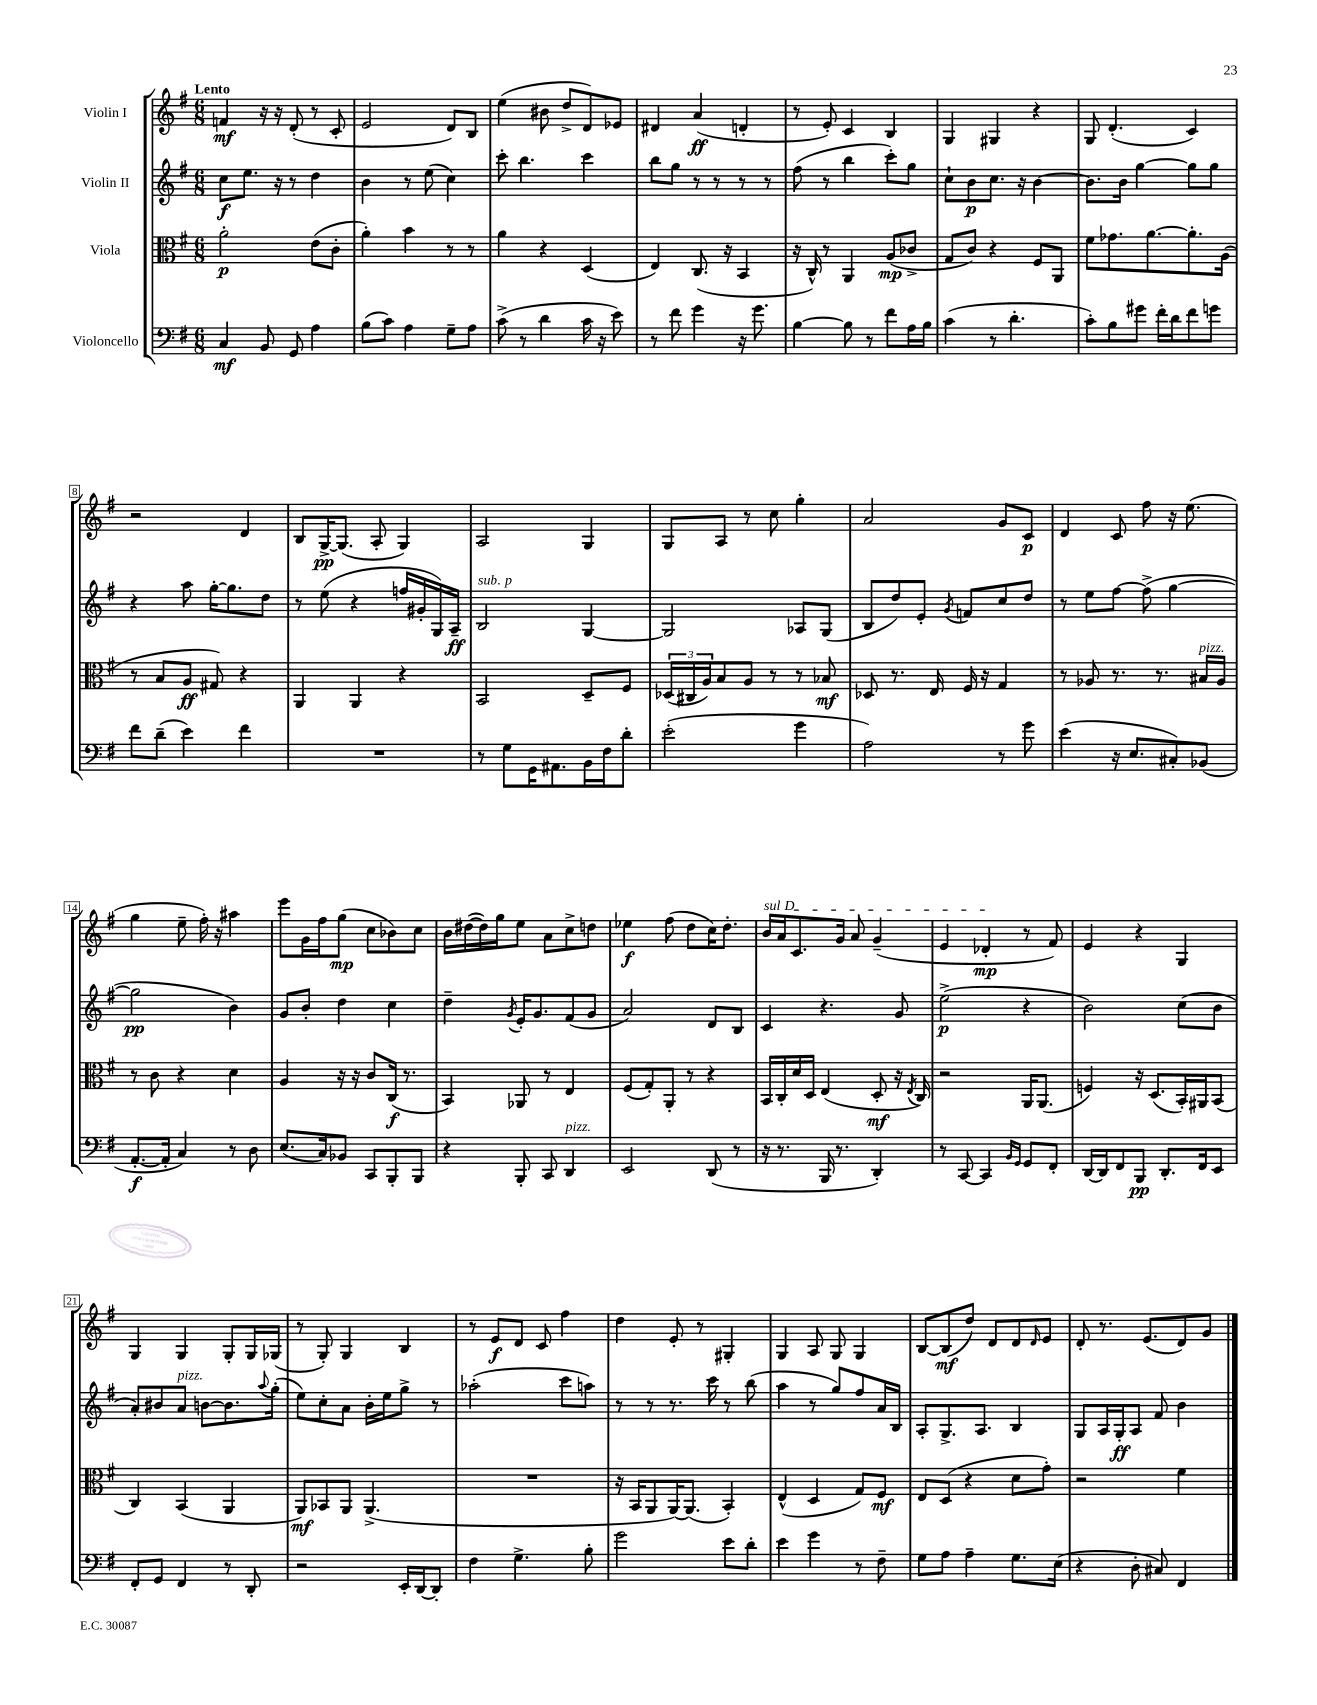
<<
\new StaffGroup <<
\new Staff = "s0" \with { instrumentName = "Violin I" } {
    \clef treble \key g \major \numericTimeSignature \time 6/8 \tempo "Lento"
    f'4\mf r16 r16 d'8-.( r8 c'8-. |
    e'2 d'8) b8 |
    e''4( bis'8 d''8-> d'8) ees'8 |
    dis'4 a'4\ff( d'4-. |
    r8 e'8-.) c'4 b4 |
    g4 gis4 r4 |
    g8 d'4.-.( c'4) |
    r2 d'4 |
    b8 g16~->\pp g8.( a8-. g4) |
    a2 g4 |
    g8 a8 r8 c''8 g''4-. |
    a'2 g'8 c'8\p |
    d'4 c'8 fis''8 r16 e''8.( |
    g''4 e''8-- fis''16-.) r16 ais''4 |
    e'''8 g'16 fis''16 g''8\mp( c''8 bes'8) c''8 |
    b'16 dis''16~( dis''16) g''16 e''8 a'8 c''8-> d''8 |
    ees''4\f fis''8( d''8 c''16) d''8.-. |
    \once \override TextSpanner.bound-details.left.text = \markup { \italic "sul D" } b'16\startTextSpan a'16 c'8. g'16 a'8 g'4--( |
    e'4 des'4-.\mp\stopTextSpan r8 fis'8) |
    e'4 r4 g4 |
    g4 g4 g8-. g16 ges16( |
    r8 g8-.) g4 b4 |
    r8 e'8\f d'8 c'8 fis''4 |
    d''4 e'8-. r8 gis4-. |
    g4 a8 g8 g4 |
    b8~ b8\mf( d''8) d'8 d'8 \grace { d'16 } e'8 |
    d'8-. r8. e'8.( d'8) g'8 \bar "|." |
}
\new Staff = "s1" \with { instrumentName = "Violin II" } {
    \clef treble \key g \major \numericTimeSignature \time 6/8
    c''8\f e''8. r16 r8 d''4 |
    b'4 r8 e''8( c''4) |
    c'''8-. b''4. c'''4 |
    b''8 g''8 r8 r8 r8 r8 |
    fis''8( r8 b''4 c'''8-.) g''8 |
    c''8-! b'8\p c''8. r16 b'4~ |
    b'8. b'16 g''4~ g''8 g''8 |
    r4 a''8 g''16~-. g''8. d''8 |
    r8 e''8( r4 f''16 gis'16-. g16) a16--\ff |
    b2^\markup { \italic "sub. p" } g4~ |
    g2 aes8 g8( |
    b8 d''8) e'8-. \acciaccatura { g'8 } f'8 c''8 d''8 |
    r8 e''8 fis''8~ fis''8->( g''4~ |
    g''2\pp b'4) |
    g'8 b'8-. d''4 c''4 |
    d''4-- \acciaccatura { g'8 } e'16-. g'8. fis'8( g'8 |
    a'2) d'8 b8 |
    c'4 r4. g'8 |
    e''2->\p( r4 |
    b'2) c''8( b'8 |
    a'8-.) bis'8 a'8^\markup { \italic "pizz." } b'8~ b'8. \appoggiatura { a''8 } g''16-.( |
    e''8) c''8-. a'8 b'16-. e''16 g''8-> r8 |
    aes''2-.( c'''8 a''8) |
    r8 r8 r8. c'''16 r8 b''8( |
    a''4 r8 g''8) fis''8 a'16 b16 |
    a8-. g8.-> a8. b4 |
    g8 a16 g16-.\ff a8 fis'8 b'4 \bar "|." |
}
\new Staff = "s2" \with { instrumentName = "Viola" } {
    \clef alto \key g \major \numericTimeSignature \time 6/8
    a'2-.\p e'8( c'8-. |
    a'4-.) b'4 r8 r8 |
    a'4 r4 d4( |
    e4) c8.( r16 b,4 |
    r16 c16-^) r8 a,4 a8\mp( ces'8-> |
    g8 c'8) r4 fis8 a,8 |
    fis'8 ges'8. a'8.~ a'8.-. a16( |
    r8 b8 a8\ff gis8) r4 |
    a,4 a,4 r4 |
    b,2 d8-- fis8 |
    \tuplet 3/2 { des16( cis16 a16) } b8 a8 r8 r8 bes8\mf |
    des8 r8. e16 fis16 r16 g4 |
    r8 aes8 r8. r8. bis16^\markup { \italic "pizz." } aes16 |
    r8 c'8 r4 d'4 |
    a4 r16 r16 c'8 c16\f( r8. |
    b,4) aes,8 r8 e4 |
    fis8( g8-.) a,8-. r8 r4 |
    b,16 c16-. d'16 d16 e4( d8-.\mf r16 \acciaccatura { e8 } c16) |
    r2 a,16 a,8.( |
    f4) r16 d8.( b,16-.) ais,16 b,8( |
    c4) b,4( a,4 |
    a,8\mf) bes,8 a,8 a,4.->( |
    R2. |
    r16 b,16 a,8 a,16~) a,8.( b,4-.) |
    e4-^( d4 g8) fis8\mf |
    e8 d8( r4 d'8 g'8-.) |
    r2 fis'4 \bar "|." |
}
\new Staff = "s3" \with { instrumentName = "Violoncello" } {
    \clef bass \key g \major \numericTimeSignature \time 6/8
    c4\mf b,8 g,8 a4 |
    b8( c'8) a4 g8-- a8 |
    c'8->( r8 d'4 c'16 r16 e'8) |
    r8 fis'8 g'4 r16 g'8. |
    b4~ b8 r8 fis'8 a16 b16 |
    c'4( r8 d'4.-. |
    c'8-.) b8 gis'8 fis'16-. d'16 fis'8 g'8 |
    fis'8 d'8--( e'4) fis'4 |
    R2. |
    r8 g8 g,16 ais,8. b,16 fis16 d'8-. |
    e'2-.( g'4 |
    a2) r8 g'8 |
    e'4( r16 e8. cis8-.) bes,8( |
    a,8.~-.\f a,16-. c4) r8 d8 |
    e8.( c16) bes,8 c,8 b,,8-. b,,8 |
    r4 b,,8-. c,8 d,4^\markup { \italic "pizz." } |
    e,2 d,8( r8 |
    r16 r8. b,,16 r8. d,4-.) |
    r8 c,8~ c,4 \grace { b,16 g,16 } g,8 fis,8-. |
    d,16~ d,16 fis,8 b,,8\pp d,8.-. fis,16 e,8 |
    fis,8-. g,8 fis,4 r8 d,8-. |
    r2 e,16-. d,16~ d,8-. |
    fis4 g4.-> b8-. |
    g'2 e'8 d'8-. |
    e'4 g'4 r8 fis8-- |
    g8 a8 a4-- g8. e16( |
    r4 d8-. cis8) fis,4 \bar "|." |
}
>>
>>
\layout { \context { \Score \override BarNumber.stencil = #(make-stencil-boxer 0.1 0.3 ly:text-interface::print) } }
